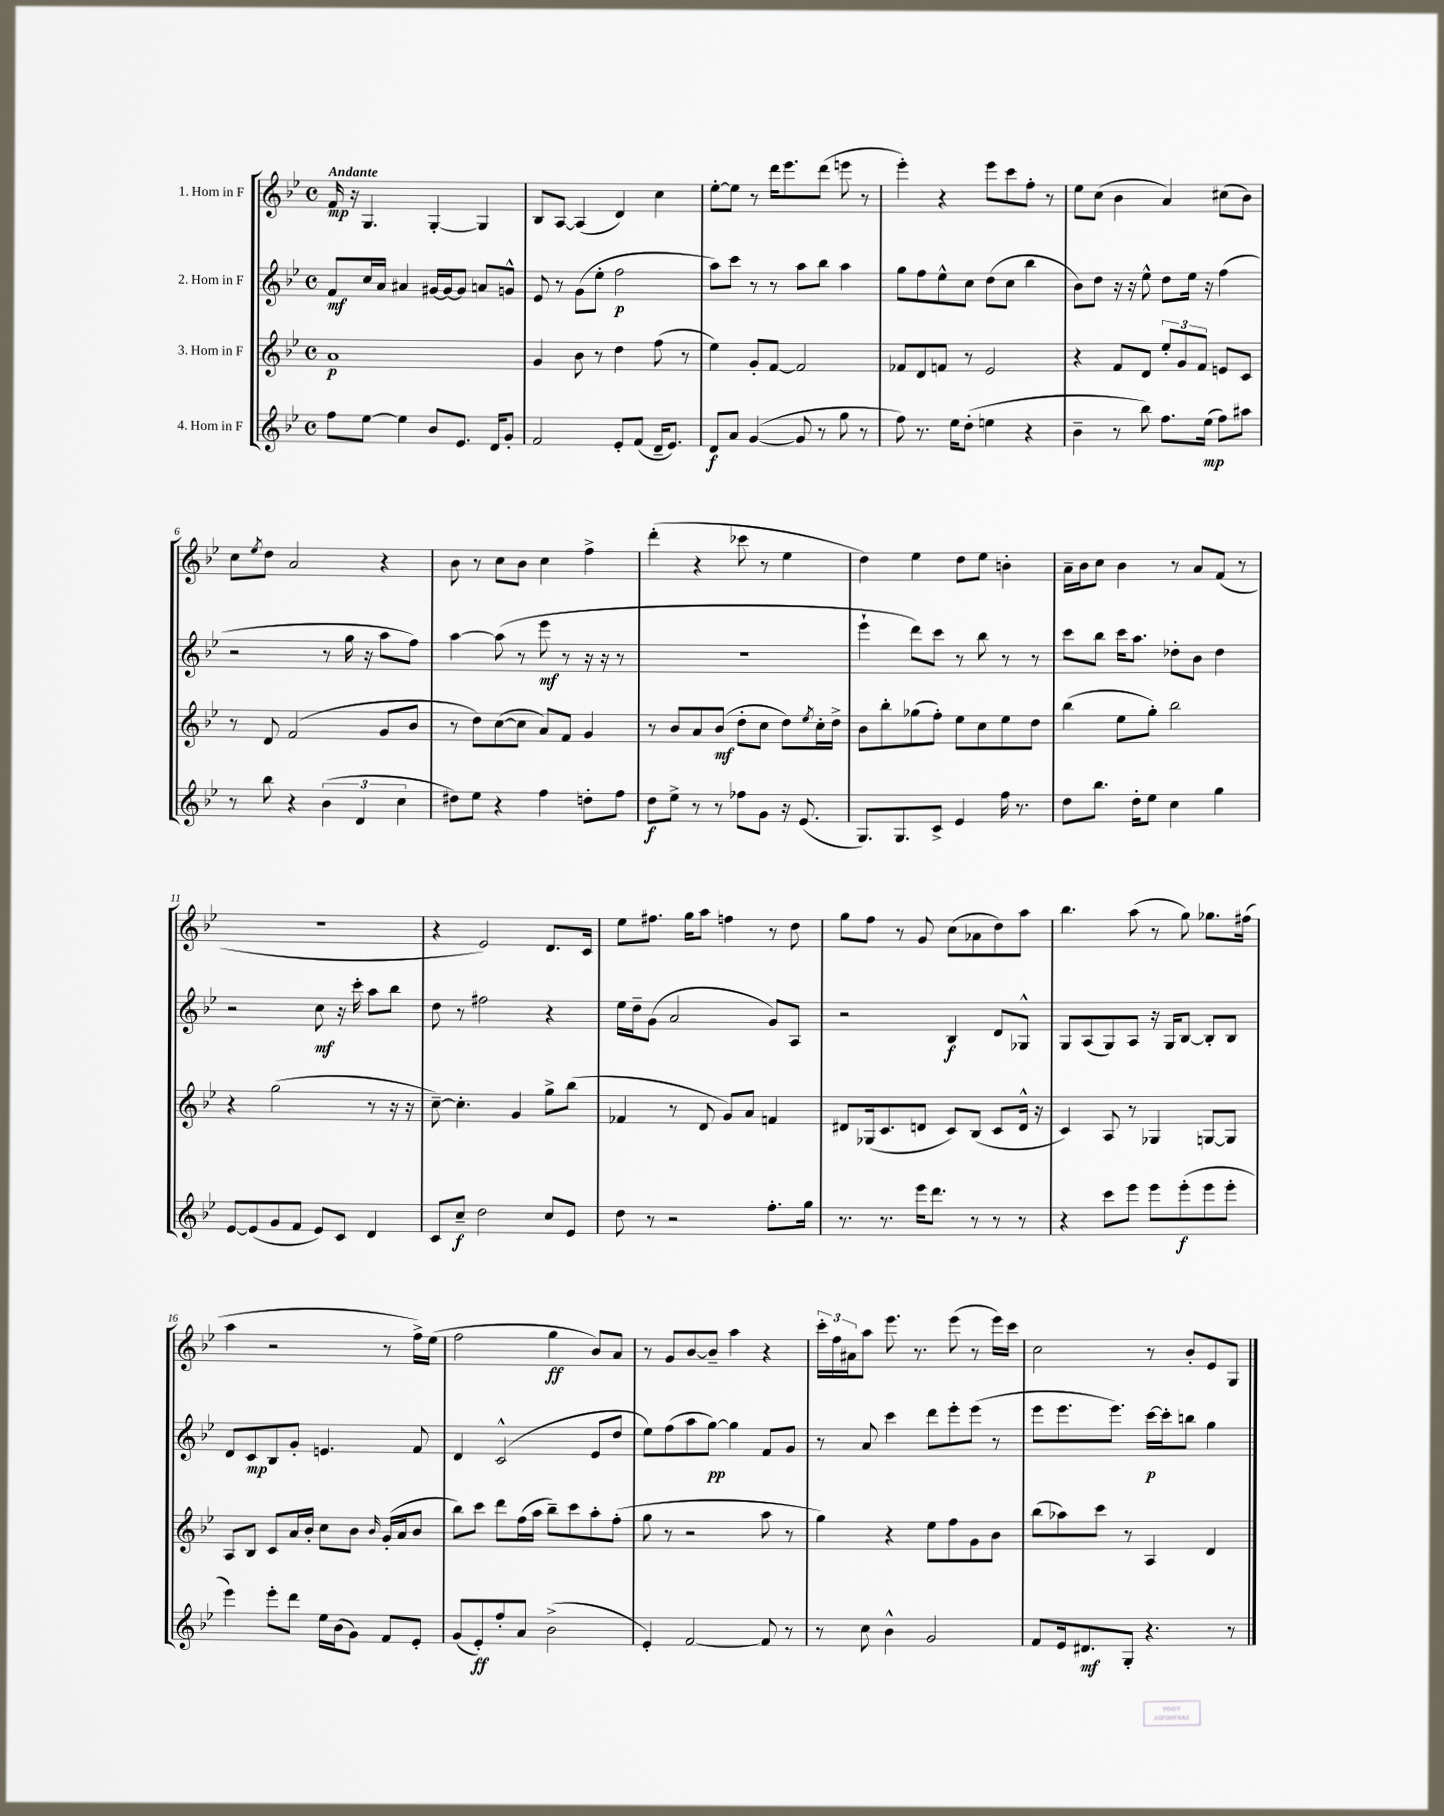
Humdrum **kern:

**kern	**dynam	**kern	**dynam	**kern	**dynam	**kern	**dynam
*part4	*part4	*part3	*part3	*part2	*part2	*part1	*part1
*staff4	*staff4	*staff3	*staff3	*staff2	*staff2	*staff1	*staff1
*I"4. Horn in F	*	*I"3. Horn in F	*	*I"2. Horn in F	*	*I"1. Horn in F	*
*clefG2	*	*clefG2	*	*clefG2	*	*clefG2	*
*k[b-e-]	*	*k[b-e-]	*	*k[b-e-]	*	*k[b-e-]	*
*M4/4	*	*M4/4	*	*M4/4	*	*M4/4	*
*met(c)	*	*met(c)	*	*met(c)	*	*met(c)	*
=1	=1	=1	=1	=1	=1	=1	=1
!	!	!	!	!	!	!LO:TX:a:B:t=Andante	!
8ff\L	.	1a	p	8f/L	mf	16f/	mp
.	.	.	.	.	.	16r	.
[8ee-\J	.	.	.	16cc/L	.	4.G/	.
.	.	.	.	16a/JJ	.	.	.
4ee-\]	.	.	.	4a#X/	.	.	.
8b-/L	.	.	.	[16g#X/LL	.	[4G'/	.
.	.	.	.	16g#/J_	.	.	.
8.e-/J	.	.	.	8g#/J]	.	.	.
.	.	.	.	8an/L	.	4G/]	.
16d/KL	.	.	.	.	.	.	.
8g'/J	.	.	.	8gn^^/J	.	.	.
=2	=2	=2	=2	=2	=2	=2	=2
2f/	.	4g/	.	8e-/	.	8B-/L	.
.	.	.	.	8r	.	[8A/J	.
.	.	8b-\	.	(8g\L	.	(4A/]	.
.	.	8r	.	8ee-'\J	.	.	.
8e-'/L	.	4dd\	.	2ff\	p	4d/)	.
(8f/J	.	.	.	.	.	.	.
16d~/KL	.	(8ff\	.	.	.	4cc\	.
8.e-/J)	.	.	.	.	.	.	.
.	.	8r	.	.	.	.	.
=3	=3	=3	=3	=3	=3	=3	=3
8d/L	f	4ee-\)	.	8aa\L)	.	[8ee-'\L	.
8a/J	.	.	.	8ccc\J	.	8ee-\J]	.
([4g/	.	8g'/L	.	8r	.	8r	.
.	.	[8f/J	.	8r	.	16ddd\KL	.
.	.	.	.	.	.	8.eee-\	.
8g/]	.	2f/]	.	8aa\L	.	.	.
8r	.	.	.	8bb-\J	.	(8ddd\J	.
8gg\	.	.	.	4aa\	.	8eeen\	.
8r	.	.	.	.	.	8r	.
=4	=4	=4	=4	=4	=4	=4	=4
8ff\)	.	8f-X/L	.	8gg\L	.	4eee-'\)	.
8.r	.	8d/	.	8ff\	.	.	.
.	.	8fn/J	.	8ee-^^\	.	4r	.
16ee-\KL	.	.	.	.	.	.	.
(8dd'\J	.	8r	.	8cc\J	.	.	.
4een\	.	2e-/	.	(8dd\L	.	8eee-\L	.
.	.	.	.	8cc\J	.	8ccc\	.
4r	.	.	.	4bb-\	.	8ff'\J	.
.	.	.	.	.	.	8r	.
=5	=5	=5	=5	=5	=5	=5	=5
4b-~\	.	4r	.	8b-\L)	.	8ee-\L	.
.	.	.	.	8dd\J	.	(8cc\J	.
8r	.	8f/L	.	16r	.	4b-\	.
.	.	.	.	16r	.	.	.
8bb-\)	.	8d/J	.	8ee-^^\	.	.	.
8.ff\L	.	12ee-'/L	.	8dd\L	.	4a/)	.
.	.	12g/	.	.	.	.	.
.	.	.	.	16ee-\Jk	.	.	.
.	.	12f/J	.	.	.	.	.
(16ee-\Jk	mp	.	.	16r	.	.	.
8ff\L)	.	8en/L	.	(4ff\	.	(8cc#X\L	.
8aa#X\J	.	8c/J	.	.	.	8b-\J)	.
!!LO:LB:g=z
=6	=6	=6	=6	=6	=6	=6	=6
8r	.	8r	.	2r	.	8cc\L	.
.	.	.	.	.	.	8qee-/	.
8bb-\	.	8d/	.	.	.	8dd\J	.
4r	.	(2f/	.	.	.	2a/	.
(6b-\	.	.	.	8r	.	.	.
.	.	.	.	16gg\	.	.	.
6d/	.	.	.	.	.	.	.
.	.	.	.	16r	.	.	.
.	.	8g/L	.	8aa\L	.	4r	.
6cc\	.	.	.	.	.	.	.
.	.	8b-/J	.	8ff\J)	.	.	.
=7	=7	=7	=7	=7	=7	=7	=7
8dd#X\L)	.	8r	.	[4aa\	.	8b-\	.
8ee-\J	.	8dd\L)	.	.	.	8r	.
4r	.	([8cc\	.	(8aa\]	.	8cc\L	.
.	.	8cc\J]	.	8r	.	8b-\J	.
4ff\	.	8a/L)	.	8eee-\	mf	4cc\	.
.	.	8f/J	.	8r	.	.	.
8ddn'\L	.	4g/	.	16r	.	4ff^\	.
.	.	.	.	16r	.	.	.
8ff\J	.	.	.	8r	.	.	.
=8	=8	=8	=8	=8	=8	=8	=8
8dd\L	f	8r	.	1r	.	(4ddd'\	.
8ee-^\J	.	8b-/L	.	.	.	.	.
8r	.	8a/	.	.	.	4r	.
8r	.	(8b-/J	mf	.	.	.	.
8ff-X\L	.	8dd'\L	.	.	.	8ccc-X\	.
8g\J	.	8cc\J	.	.	.	8r	.
16r	.	8dd\L)	.	.	.	4ee-\	.
(8.e-/	.	.	.	.	.	.	.
.	.	8qee-/	.	.	.	.	.
.	.	16cc'\L	.	.	.	.	.
.	.	16dd^\JJ	.	.	.	.	.
=9	=9	=9	=9	=9	=9	=9	=9
8.G/L)	.	8b-\L	.	4eee-`\	.	4dd\)	.
.	.	8bb-'\	.	.	.	.	.
8.G/	.	.	.	.	.	.	.
.	.	(8gg-X\	.	8ddd\L)	.	4ee-\	.
8c^/J	.	8ff'\J)	.	8ccc\J	.	.	.
4e-/	.	8ee-\L	.	8r	.	8dd\L	.
.	.	8cc\	.	8bb-\	.	8ee-\J	.
16ff\	.	8ee-\	.	8r	.	4bn'\	.
8.r	.	.	.	.	.	.	.
.	.	8dd\J	.	8r	.	.	.
=10	=10	=10	=10	=10	=10	=10	=10
8dd\L	.	(4bb-\	.	8ccc\L	.	16a~\LL	.
.	.	.	.	.	.	16b-\J	.
8.bb-\J	.	.	.	8bb-\J	.	8cc\J	.
.	.	8ee-\L	.	16ccc\KL	.	4b-\	.
16dd'\KL	.	.	.	8.aa\J	.	.	.
8ee-\J	.	8gg'\J)	.	.	.	.	.
4cc\	.	2bb-\	.	8dd-X'\L	.	8r	.
.	.	.	.	8b-\J	.	8a/L	.
4gg\	.	.	.	4dd-\	.	(8f/J	.
.	.	.	.	.	.	8r	.
!!LO:LB:g=z
=11	=11	=11	=11	=11	=11	=11	=11
[8e-/L	.	4r	.	2r	.	1r	.
(8e-/]	.	.	.	.	.	.	.
8g/	.	(2gg\	.	.	.	.	.
8f/J	.	.	.	.	.	.	.
8e-/L)	.	.	.	8cc\	mf	.	.
8c/J	.	.	.	16r	.	.	.
.	.	.	.	16ccc'\	.	.	.
4d/	.	8r	.	8aa\L	.	.	.
.	.	16r	.	8bb-\J	.	.	.
.	.	16r	.	.	.	.	.
=12	=12	=12	=12	=12	=12	=12	=12
8c/L	.	[8cc~\)	.	8dd\	.	4r	.
8cc~/J	f	4.cc'\]	.	8r	.	.	.
2dd\	.	.	.	2ff#X\	.	2e-/)	.
.	.	4g/	.	.	.	.	.
8cc/L	.	8gg^\L	.	4r	.	8.d/L	.
8e-/J	.	(8bb-\J	.	.	.	.	.
.	.	.	.	.	.	16c/Jk	.
=13	=13	=13	=13	=13	=13	=13	=13
8dd\	.	4f-X/	.	16ee-\LL	.	8ee-\L	.
.	.	.	.	16dd~\J	.	.	.
8r	.	.	.	(8g\J	.	8.ff#X\J	.
2r	.	8r	.	2a/	.	.	.
.	.	.	.	.	.	16gg\KL	.
.	.	8d/	.	.	.	8aa\J	.
.	.	8g/L)	.	.	.	4ffn\	.
.	.	8a/J	.	.	.	.	.
8.ff'\L	.	4fn/	.	8g/L)	.	8r	.
.	.	.	.	8A/J	.	8dd\	.
16gg\Jk	.	.	.	.	.	.	.
=14	=14	=14	=14	=14	=14	=14	=14
8.r	.	8d#X/L	.	2r	.	8gg\L	.
.	.	(16G-X/k	.	.	.	8ff\J	.
8.r	.	8.c/	.	.	.	.	.
.	.	.	.	.	.	8r	.
16eee-\KL	.	8dn/J	.	.	.	8g/	.
8.ddd\J	.	.	.	.	.	.	.
.	.	8c/L)	.	4B-/	f	(8cc\L	.
8r	.	(8B-/J	.	.	.	8a-X\	.
8r	.	8c/L	.	8d/L	.	8dd\)	.
8r	.	16d^^/Jk	.	8G-X^^/J	.	8aa\J	.
.	.	16r	.	.	.	.	.
=15	=15	=15	=15	=15	=15	=15	=15
4r	.	4c/)	.	8G/L	.	4.bb-\	.
.	.	.	.	(8A/	.	.	.
8ccc\L	.	8A/	.	8G/)	.	.	.
8eee-\J	.	8r	.	8A/J	.	(8aa\	.
8eee-\L	.	4G-X/	.	16r	.	8r	.
.	.	.	.	16G/KL	.	.	.
(8eee-'\	f	.	.	[8B-/J	.	8gg\)	.
8eee-\	.	[8Gn/L	.	8B-'/L]	.	8.gg-X\L	.
8eee-'\J	.	8G/J]	.	8B-/J	.	.	.
.	.	.	.	.	.	(16ff#X\Jk	.
!!LO:LB:g=z
=16	=16	=16	=16	=16	=16	=16	=16
4eee-\)	.	8A/L	.	8d/L	.	4aa\	.
.	.	8B-/J	.	8c/	mp	.	.
8eee-'\L	.	8c/L	.	8B-/	.	2r	.
8ddd\J	.	16a/L	.	8g'/J	.	.	.
.	.	16b-'/JJ	.	.	.	.	.
16ee-\LL	.	8cc\L	.	4.en/	.	.	.
(16b-\J	.	.	.	.	.	.	.
8g\J)	.	8b-\J	.	.	.	.	.
.	.	16qqb-/	.	.	.	.	.
8f/L	.	(16g'/LL	.	.	.	8r	.
.	.	16a/J	.	.	.	.	.
8e-'/J	.	8b-/J	.	8f/	.	16ff^\LL)	.
.	.	.	.	.	.	(16ee-\JJ	.
=17	=17	=17	=17	=17	=17	=17	=17
(8g/L	.	8bb-\L)	.	4d/	.	2ff\	.
8e-'/)	ff	8ccc\J	.	.	.	.	.
8ff'/	.	8ddd\L	.	(2c^^/	.	.	.
8a/J	.	(16ff\L	.	.	.	.	.
.	.	16aa\JJ	.	.	.	.	.
(2b-^\	.	8bb-~\L)	.	.	.	4gg\	ff
.	.	8ccc\	.	.	.	.	.
.	.	8aa'\	.	8e-/L	.	8b-/L)	.
.	.	(8ff'\J	.	8dd/J	.	8a/J	.
=18	=18	=18	=18	=18	=18	=18	=18
4e-'/)	.	8gg\	.	8ee-\L)	.	8r	.
.	.	8r	.	(8ff\	.	8g/L	.
[2f/	.	2r	.	8aa\	.	[8b-/	.
.	.	.	.	[8gg\J)	pp	8b-~/J]	.
.	.	.	.	4gg\]	.	4aa\	.
8f/]	.	8aa\	.	8f/L	.	4r	.
8r	.	8r	.	8g/J	.	.	.
=19	=19	=19	=19	=19	=19	=19	=19
8r	.	4gg\)	.	8r	.	24ccc'\LL	.
.	.	.	.	.	.	24ff\	.
.	.	.	.	.	.	24a#X\J	.
8cc\	.	.	.	8a/	.	8aa\J	.
4b-^^\	.	4r	.	4ccc\	.	8.eee-\	.
.	.	.	.	.	.	8.r	.
2g/	.	8ee-\L	.	8ddd\L	.	.	.
.	.	8ff\	.	8eee-'\	.	(8eee-\	.
.	.	8g\	.	(8eee-\J	.	8r	.
.	.	8b-\J	.	8r	.	16eee-\LL)	.
.	.	.	.	.	.	16ccc\JJ	.
=20	=20	=20	=20	=20	=20	=20	=20
8f/L	.	(8bb-\L	.	8eee-\L	.	2cc\	.
16e-/k	.	8aa-X\)	.	8.eee-\	.	.	.
8.d#X/	mf	.	.	.	.	.	.
.	.	8ccc\J	.	.	.	.	.
.	.	.	.	8.eee-\J)	.	.	.
8G'/J	.	8r	.	.	.	.	.
4.r	.	4A/	.	[16ccc\LL	p	8r	.
.	.	.	.	16ccc'\J]	.	.	.
.	.	.	.	8bbn\J	.	8b-'/L	.
.	.	4d/	.	4gg\	.	8e-/	.
8r	.	.	.	.	.	8G/J	.
==	==	==	==	==	==	==	==
*-	*-	*-	*-	*-	*-	*-	*-
